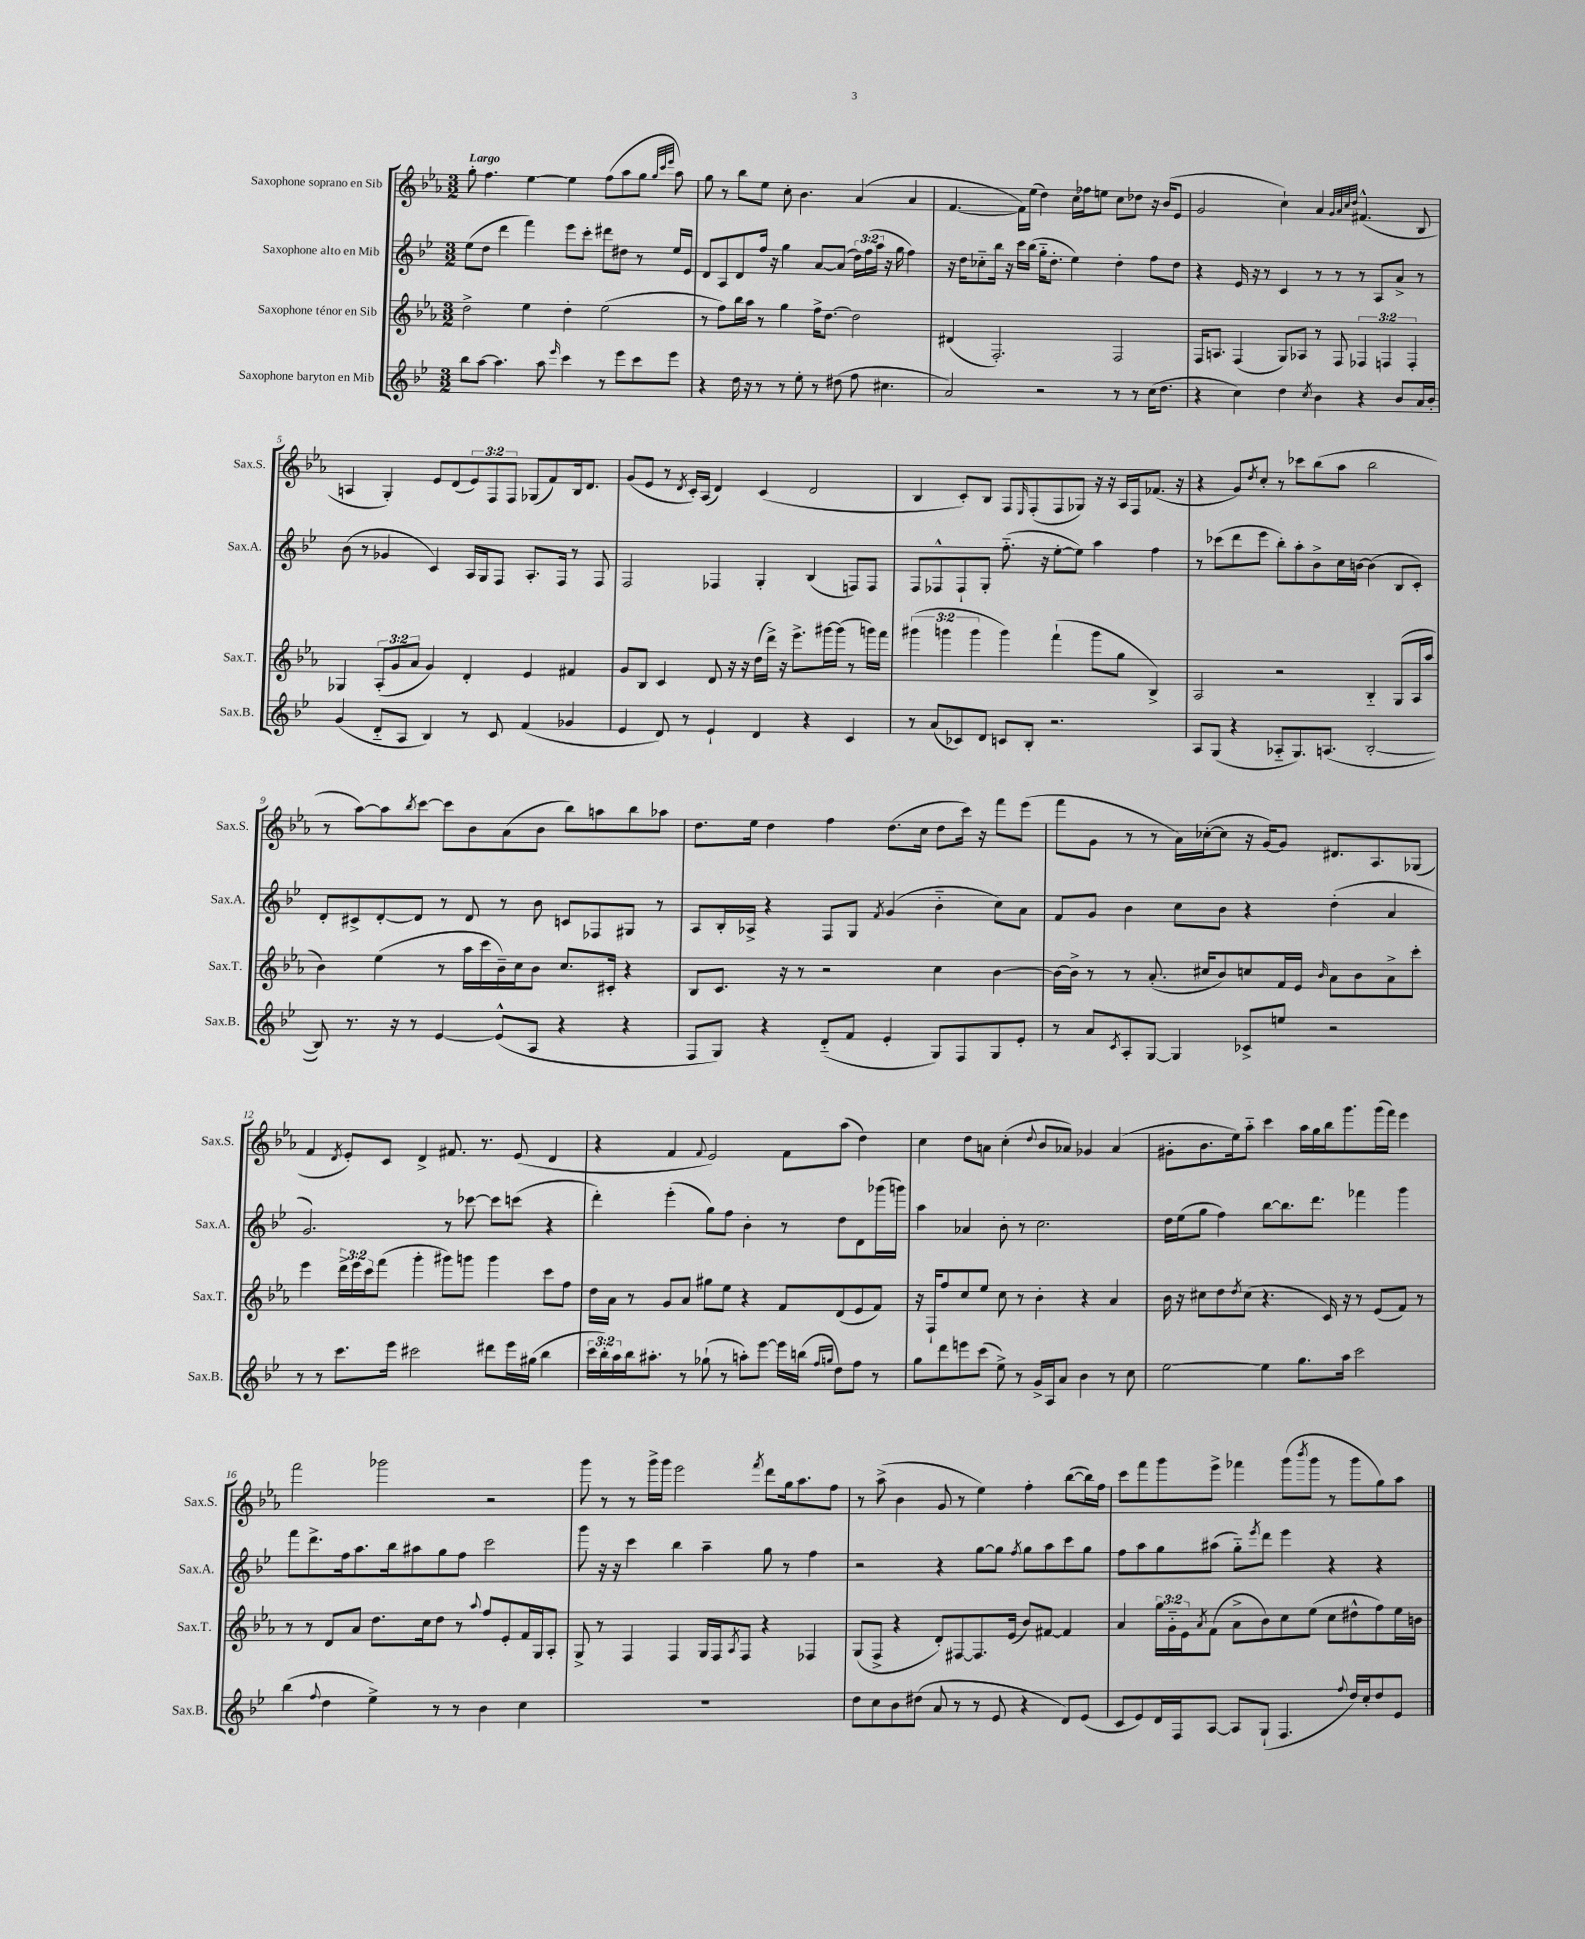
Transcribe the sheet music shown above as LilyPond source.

<<
\new StaffGroup <<
\new Staff = "s0" \with { instrumentName = "Saxophone soprano en Sib" shortInstrumentName = "Sax.S." } {
    \clef treble \key ees \major \numericTimeSignature \time 3/2 \override Staff.TupletNumber.text = #tuplet-number::calc-fraction-text \tempo "Largo"
    g''8-. f''4. ees''4~ ees''4 f''8( aes''8 g''8 \grace { g''32 c'''32 ees'''32 } aes''8) |
    g''8 r8 bes''8 ees''8 c''8-. bes'4. aes'4( aes'4 |
    f'4.~ f'16) ees''16( d''4) c''16 fes''16 e''8 c''8 des''8 r16 bes'16( ees'8 |
    g'2 c''4-!) aes'4 \grace { g'32 aes'32 c''32 d''32 } fis'4.-^( bes8 |
    a4 g4-.) ees'8 d'8( \tuplet 3/2 { ees'8) f8 f8 } ges8( f'8) bes16 d'8. |
    g'8( ees'8 r8 \acciaccatura { d'8 } c'16-.) aes16( d'4) c'4( d'2 |
    bes4 c'8-.) bes8 f8 \grace { ees16 } f8-.( f8 ges8) r16 r16 aes16 f16 fes'8.( r16 |
    r4 g'8) \acciaccatura { d''8 } c''8-. r8 ces'''8 bes''8( aes''8 bes''2 |
    r8 aes''8~) aes''8 \acciaccatura { bes''8 } c'''8~ c'''8 bes'8 aes'8( bes'8 bes''8) a''8 bes''8 aes''8 |
    d''8. ees''16 d''4 f''4 d''8.( c''16 d''8 c'''16) r16 f'''8 ees'''8( |
    f'''8 g'8 r8 r8 aes'16) ces''16~-.( ces''8 r16 g'16~) g'8 dis'8. aes8. ges8( |
    f'4 \acciaccatura { d'8 } ees'8-.) c'8 d'4-> fis'8. r8. ees'8( d'4 |
    r4 f'4 \appoggiatura { f'8 } ees'2) f'8 aes''8( d''4) |
    c''4 d''8 a'8 c''4-.( \appoggiatura { d''8 } bes'8 aes'8) ges'4 aes'4( |
    gis'8-. bes'8. ees''16) aes''8-_ c'''4 aes''16 g''16 bes''16 g'''8. g'''16( f'''16) ees'''4 |
    f'''2 ges'''2 r2 |
    g'''8 r8 r8 g'''16-> g'''16 ees'''2 \acciaccatura { f'''8 } d'''8 g''16 aes''8. f''8 |
    r8 aes''8->( bes'4 g'8 r8 ees''4) f''4-. bes''8~( bes''16) f''16 |
    c'''8 f'''8 g'''8 ees'''8-> fes'''4 g'''8( \acciaccatura { bes'''8 } g'''8 r8 g'''8 g''8) aes''8 \bar "|." |
}
\new Staff = "s1" \with { instrumentName = "Saxophone alto en Mib" shortInstrumentName = "Sax.A." } {
    \clef treble \key bes \major \numericTimeSignature \time 3/2 \override Staff.TupletNumber.text = #tuplet-number::calc-fraction-text
    ees''8( d''8 d'''4 f'''4) ees'''8 c'''8-. dis'''8 dis''8 r8 ees''16 ees'16 |
    d'8 a8 d'8 f''16 r16 g''4 a'8~ a'8( \tuplet 3/2 { d''16) f''16( a''16 } r16 g''16 f''4) |
    r16 d''16 ces''8-_ bes''16 r16 c'''16 bes''16( g''16-_ d''8.-. ees''4) d''4-. f''8 d''8 |
    r4 ees'16 r16 r8 c'4 r8 r8 r8 a8 a'8-> r8 |
    bes'8( r8 ges'4 c'4) a16 g16 f8 a8.-. f16 r8 f8 |
    f2 fes4 g4-. bes4( f8) f8 |
    f8 fes8-^ fes8-! g8-. f''8.-_( r16 ees''8~-. ees''8) a''4 f''4 |
    r8 ces'''8( d'''8 ees'''8 bes''8-.) a''8-. bes'8-> c''16 b'16~ b'4( bes8 c'8-.) |
    d'8-. cis'8-> d'8~-. d'8 r8 d'8 r8 bes'8 c'8 fes8 gis8 r8 |
    a8 bes16-. aes16-> r4 f8 g8 \acciaccatura { f'8 } g'4( bes'4-_ c''8) a'8 |
    f'8 g'8 bes'4 c''8 bes'8 r4 d''4-.( a'4 |
    g'2.) r8 ces'''8~ ces'''8 c'''8( r4 |
    d'''4-.) ees'''4-.( g''8) f''8 bes'4-. r8 d''8 d'8 ges'''16( g'''16) |
    a''4 aes'4 bes'8-. r8 c''2. |
    d''16 ees''16( g''8 f''4) bes''8~ bes''8. d'''8. fes'''4 g'''4 |
    f'''8 d'''8.-> f''16 a''8. bes''16 ais''8 g''8 f''8 c'''2 |
    g'''8 r16 r16 c'''4 bes''4 a''4-- g''8 r8 f''4 |
    r2 r4 g''8~ g''8 \acciaccatura { f''8 } g''8 a''8 c'''8 g''8 |
    f''8 a''8 g''8 ais''8( g''8-_) \acciaccatura { ees'''8 } d'''8 ees'''4 r4 r4 \bar "|." |
}
\new Staff = "s2" \with { instrumentName = "Saxophone ténor en Sib" shortInstrumentName = "Sax.T." } {
    \clef treble \key ees \major \numericTimeSignature \time 3/2 \override Staff.TupletNumber.text = #tuplet-number::calc-fraction-text
    d''2-> ees''4 d''4-. ees''2( |
    r8 f''8) bes''16 aes''16 r8 g''4 f''16-> d''8.~ d''2 |
    dis'4( f2.-.) f2 |
    f16 a8. f4( g8) aes8 r8 f8 \tuplet 3/2 { fes4 f4 f4-. } |
    ges4 \tuplet 3/2 { aes8-.( g'8 aes'8 } g'4) d'4-. ees'4 fis'4 |
    g'8 bes8 c'4 d'8 r16 r16 d''16( d'''16->) r16 ees'''8.-> gis'''16~ gis'''16( r8 g'''16) f'''16 |
    \tuplet 3/2 { gis'''4( g'''4 g'''4 } g'''4) f'''4-!( g'''8 g''8 bes4->) |
    aes2 r2 bes4-_ g8( aes16 aes''16 |
    bes'4) ees''4( r8 aes''16 c'''16 bes'16--) c''16 bes'8 c''8. cis'16-. r4 |
    bes8 c'8. r16 r8 r2 c''4 bes'4~ |
    bes'16~ bes'16-> r8 r8 aes'8.-.( cis''16 bes'8) c''8 f'16 ees'16 \grace { bes'16 } aes'8 bes'8 aes'8-> c'''8-. |
    ees'''4 \tuplet 3/2 { d'''16-> ees'''16 c'''16 } f'''8( g'''4-. gis'''8) g'''8 g'''4 c'''8 f''8 |
    d''16 aes'16 r8 g'8 aes'8 gis''8 ees''8 r4 f'8 d'8( ees'8 f'8) |
    r16 f16-! f''8 c''8 ees''8 c''8 r8 bes'4-. r4 aes'4 |
    bes'16 r16 cis''8 d''8 \acciaccatura { d''8 } cis''8( r4. c'16) r16 r8 ees'8( f'8) r8 |
    r8 r8 d'8 aes'8 d''8. c''16 d''8 r8 \appoggiatura { aes''8 } f''8 ees'8-. f'16 g16 aes8-. |
    g8-> r8 f4 f4 g16 f16 \acciaccatura { aes8 } f8 r4 fes4 |
    g8( f8-> r4 d'8-.) fis8~ fis8. ees'16( bes'8) fis'8~ fis'4 |
    aes'4 \tuplet 3/2 { g''16 g'16-_ ees'16 } \acciaccatura { aes'8 } f'8( aes'8-> bes'8) c''8 ees''8( c''8 dis''8-^ f''8) ees''16 b'16 \bar "|." |
}
\new Staff = "s3" \with { instrumentName = "Saxophone baryton en Mib" shortInstrumentName = "Sax.B." } {
    \clef treble \key bes \major \numericTimeSignature \time 3/2 \override Staff.TupletNumber.text = #tuplet-number::calc-fraction-text
    bes''8 a''8~ a''4. a''8 \grace { ees'''16 } c'''4 r8 ees'''8 c'''8 ees'''8 |
    r4 d''16 r16 r8 r8 ees''8-. r8 dis''8( f''8 cis''4. |
    a'2) r2 r8 r8 c''16( d''8. |
    r4 c''4) d''4 \acciaccatura { c''8 } bes'4 r4 bes'8 a'16 bes'16-. |
    g'4( d'8-_ a8 bes4) r8 c'8 f'4( ges'4 |
    ees'4 d'8) r8 ees'4-! d'4 r4 c'4 |
    r8 a'8( ces'8) d'8 c'8 bes8-. r2. |
    a8 g8( r4 aes8-_ g8.) a8.( bes2~-. |
    bes8) r8. r16 r8 ees'4~ ees'8-^( a8 r4 r4 |
    f8 g8) r4 d'8-_( f'8 ees'4-. g8) f8 g8 ees'8-. |
    r8 a'8 \acciaccatura { c'8 } a8-. g8~ g4 ces'8-> e''8 r2 |
    r8 r8 c'''8. ees'''16 cis'''2 dis'''8 ees'''16 gis''16( bes''4 |
    \tuplet 3/2 { c'''16 bes''16-.) a''16 } bes''16 ais''8.-. r8 ges''8-!( r8 a''8-.) ees'''8~ ees'''16 b''16( \grace { f''16 g''16 } d''8) f''8 r8 |
    g''8 d'''8 e'''8 c'''8( ees''8->) r8 g'16-> a16 a'8 bes'4 r8 c''8 |
    ees''2~ ees''4 g''8. a''16 c'''2 |
    bes''4( \appoggiatura { f''8 } d''4 ees''4->) r8 r8 bes'4 c''4 |
    R1. |
    d''8 c''8 bes'8 dis''8( a'8 r8 r8 ees'8 r4 d'8) ees'8( |
    c'8 ees'8) d'16 f16 a8~ a8 g8-!( f4. \appoggiatura { f''8 } d''16) c''16-. d''8 ees'8 \bar "|." |
}
>>
>>
